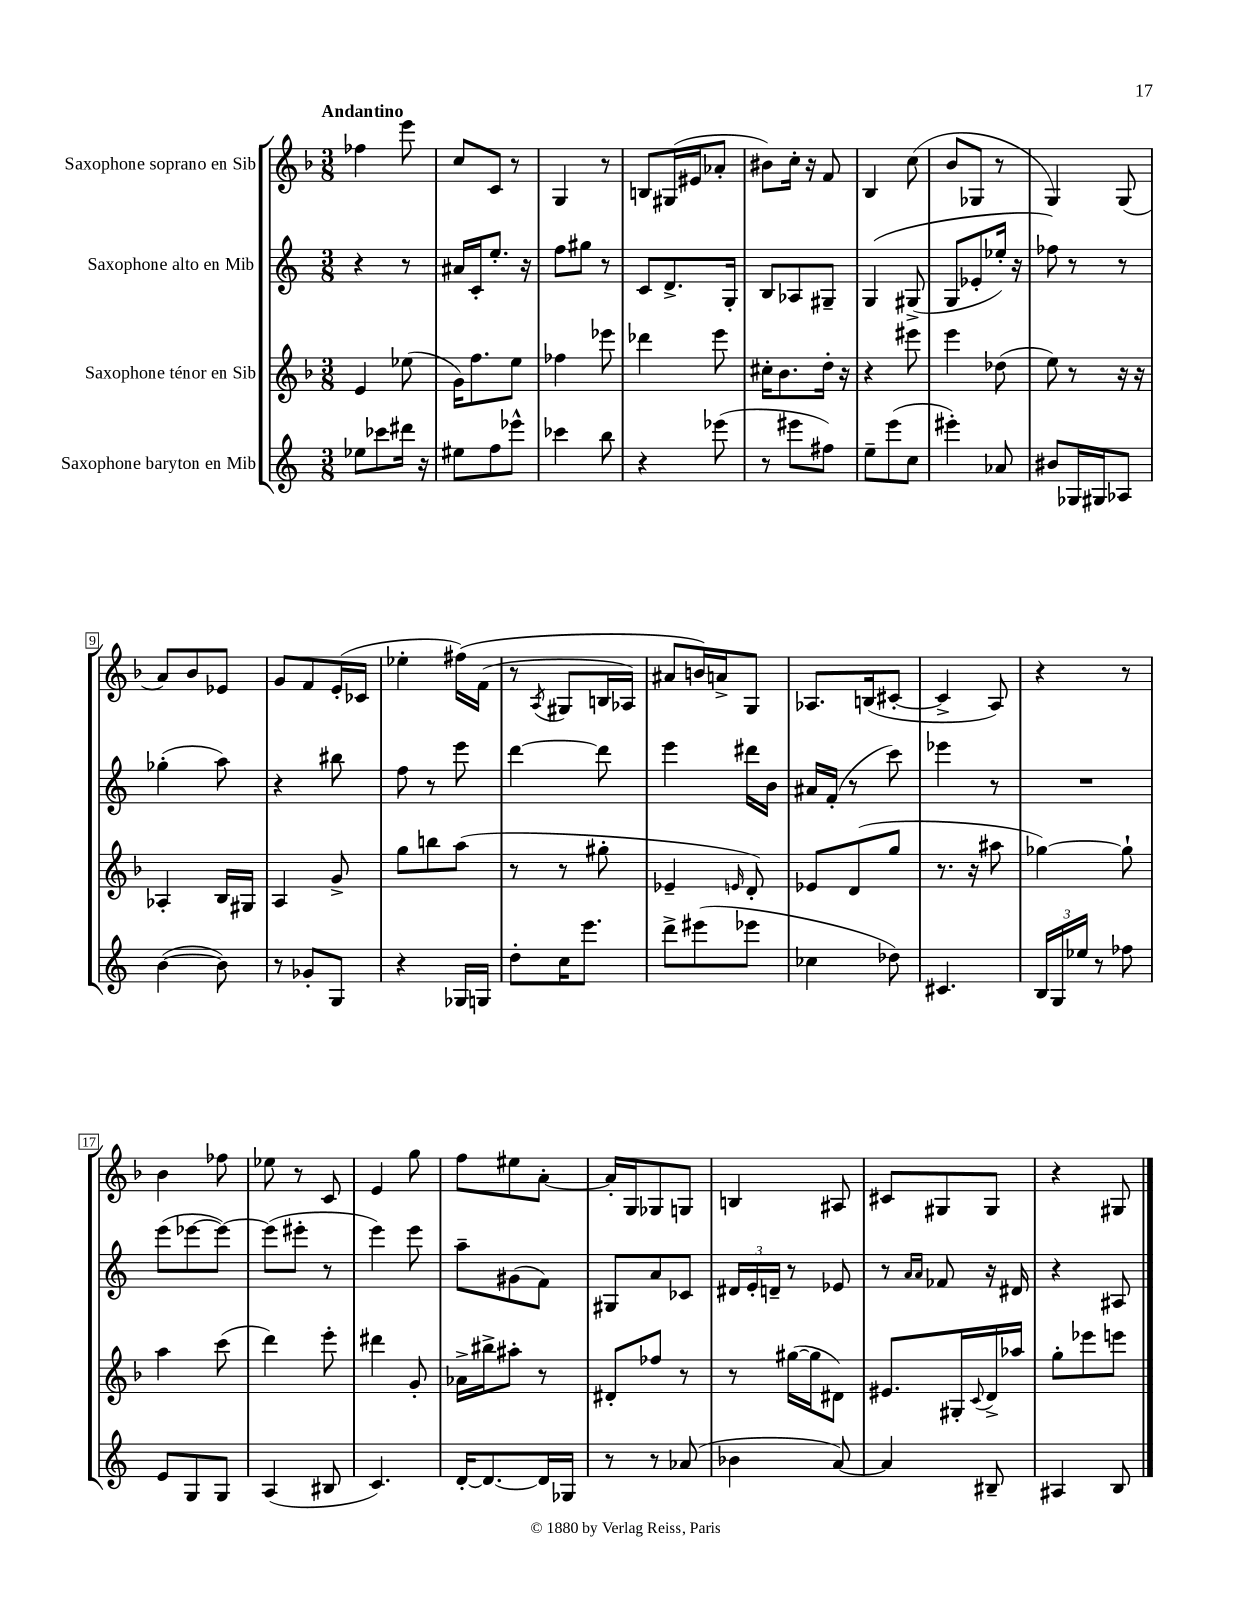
<<
\new StaffGroup <<
\new Staff = "s0" \with { instrumentName = "Saxophone soprano en Sib" } {
    \clef treble \key f \major \numericTimeSignature \time 3/8 \tempo "Andantino"
    fes''4 e'''8 |
    c''8 c'8 r8 |
    g4 r8 |
    b8 gis16( eis'16 aes'8-. |
    bis'8) c''16-. r16 f'8 |
    bes4 c''8( |
    bes'8 ges8 r8 |
    g4) g8( |
    a'8) bes'8 ees'8 |
    g'8 f'8 e'16-.( ces'16 |
    ees''4-. fis''16)\( f'16( |
    r8 \acciaccatura { a8 } gis8 b16 aes16) |
    ais'8 b'16\) a'16-> g8 |
    aes8. b16( cis'8~-. |
    cis'4-> a8) |
    r4 r8 |
    bes'4 fes''8 |
    ees''8 r8 c'8 |
    e'4 g''8 |
    f''8 eis''8 a'8~-. |
    a'16-. g16 ges8 g8 |
    b4 ais8 |
    cis'8 gis8 gis8 |
    r4 gis8 \bar "|." |
}
\new Staff = "s1" \with { instrumentName = "Saxophone alto en Mib" } {
    \clef treble \key c \major \numericTimeSignature \time 3/8
    r4 r8 |
    ais'16 c'16-. e''8.-. r16 |
    f''8 gis''8 r8 |
    c'8 d'8.-> g16-. |
    b8 aes8 gis8-- |
    g4\( gis8->( |
    g8 ees'8-. ees''16-.) r16 |
    fes''8\) r8 r8 |
    ges''4-.( a''8) |
    r4 bis''8 |
    f''8 r8 e'''8 |
    d'''4~ d'''8 |
    e'''4 dis'''16 b'16 |
    ais'16 f'16-.( r8 c'''8) |
    ees'''4 r8 |
    R4. |
    e'''8( ees'''8~ ees'''8~) |
    ees'''8( eis'''8-. r8 |
    e'''4) e'''8 |
    a''8-- gis'8( f'8) |
    gis8 a'8 ces'8 |
    \tuplet 3/2 { dis'16 e'16-. d'16-- } r8 ees'8 |
    r8 \grace { a'16 a'16 } fes'8 r16 dis'16 |
    r4 ais8 \bar "|." |
}
\new Staff = "s2" \with { instrumentName = "Saxophone ténor en Sib" } {
    \clef treble \key f \major \numericTimeSignature \time 3/8
    e'4 ees''8( |
    g'16) f''8. e''8 |
    fes''4 ees'''8 |
    des'''4 e'''8 |
    cis''16-. bes'8. d''16-. r16 |
    r4 eis'''8 |
    e'''4 des''8( |
    e''8) r8 r16 r16 |
    aes4-. bes16 gis16 |
    a4 g'8-> |
    g''8 b''8 a''8( |
    r8 r8 gis''8-. |
    ees'4-- \grace { e'16 } d'8-.) |
    ees'8 d'8( g''8 |
    r8. r16 ais''8 |
    ges''4~) ges''8-! |
    a''4 c'''8( |
    d'''4) e'''8-. |
    dis'''4 g'8-. |
    aes'16-> bis''16-> ais''8-. r8 |
    dis'8-. fes''8 r8 |
    r8 gis''16~( gis''16 dis'8) |
    eis'8. gis16-. \appoggiatura { c'8 } d'16-> aes''16 |
    g''8-. ees'''8 e'''8 \bar "|." |
}
\new Staff = "s3" \with { instrumentName = "Saxophone baryton en Mib" } {
    \clef treble \key c \major \numericTimeSignature \time 3/8
    ees''8 ces'''8 dis'''16 r16 |
    eis''8 f''8 ees'''8-^ |
    ces'''4 b''8 |
    r4 ees'''8( |
    r8 eis'''8 fis''8) |
    e''8-- e'''8( c''8 |
    eis'''4-.) aes'8 |
    bis'8 ges16 gis16 aes8 |
    b'4~( b'8) |
    r8 ges'8-. g8 |
    r4 ges16 g16 |
    d''8-. c''16 e'''8. |
    d'''8-> eis'''8( ees'''8 |
    ces''4 des''8) |
    cis'4. |
    \tuplet 3/2 { b16 g16 ees''16 } r8 fes''8 |
    e'8 g8 g8 |
    a4( bis8 |
    c'4.) |
    d'16~-. d'8.~ d'16 ges16 |
    r8 r8 aes'8( |
    bes'4 a'8~) |
    a'4 bis8-- |
    ais4 b8 \bar "|." |
}
>>
>>
\layout { \context { \Score \override BarNumber.stencil = #(make-stencil-boxer 0.1 0.3 ly:text-interface::print) } }
